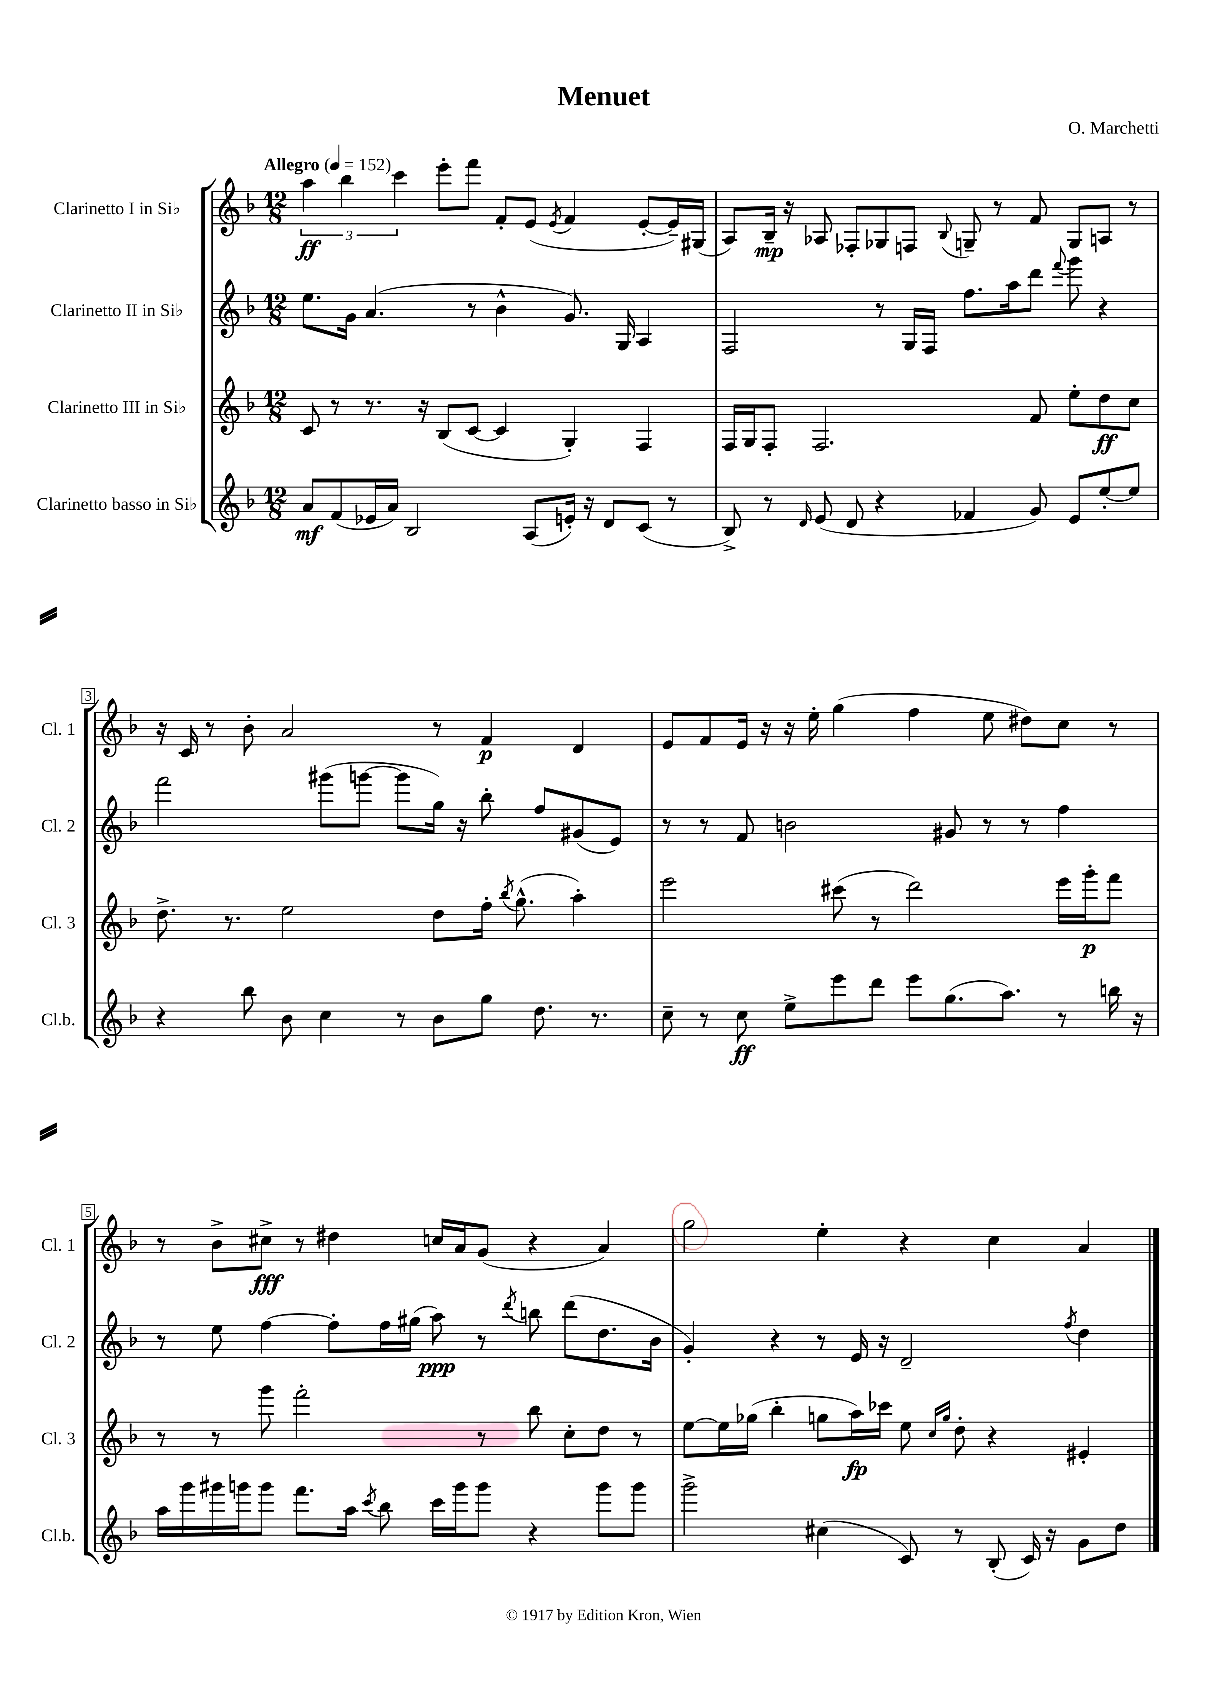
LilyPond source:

\header { title = "Menuet" composer = "O. Marchetti" }
<<
\new StaffGroup <<
\new Staff = "s0" \with { instrumentName = "Clarinetto I in Sib" shortInstrumentName = "Cl. 1" } {
    \clef treble \key f \major \numericTimeSignature \time 12/8 \tempo "Allegro" 4 = 152
    \autoBeamOff \tuplet 3/2 { a''4\ff bes''4 c'''4 } e'''8[-. f'''8] f'8[-. e'8]( \acciaccatura { e'8 } f'4 e'8[~-. e'16--) gis16]( |
    a8[) bes16]--\mp r16 aes8 fes8[-. ges8 f8] \appoggiatura { bes8 } g8-- r8 f'8 g8[ a8] r8 |
    r16 c'16 r8 bes'8-. a'2 r8 f'4\p d'4 |
    e'8[ f'8 e'16] r16 r16 e''16-. g''4( f''4 e''8 dis''8[) c''8] r8 |
    r8 bes'8[-> cis''8]->\fff r8 dis''4 c''16[ a'16 g'8]( r4 a'4) |
    g''2 e''4-. r4 c''4 a'4 \bar "|." |
}
\new Staff = "s1" \with { instrumentName = "Clarinetto II in Sib" shortInstrumentName = "Cl. 2" } {
    \clef treble \key f \major \numericTimeSignature \time 12/8
    \autoBeamOff e''8.[ g'16] a'4.( r8 bes'4-^ g'8.) g16 a4 |
    f2 r8 g16[ f16] f''8.[ a''16 d'''8] \appoggiatura { f'''8 } g'''8 r4 |
    f'''2 gis'''8[( g'''8]~ g'''8[ g''16]) r16 bes''8-. f''8[ gis'8( e'8]) |
    r8 r8 f'8 b'2 gis'8 r8 r8 f''4 |
    r8 e''8 f''4~ f''8[-. f''16 gis''16]( a''8\ppp) r8 \acciaccatura { d'''8 } b''8 d'''8[( d''8. bes'16] |
    g'4-.) r4 r8 e'16 r16 d'2-- \acciaccatura { f''8 } d''4 \bar "|." |
}
\new Staff = "s2" \with { instrumentName = "Clarinetto III in Sib" shortInstrumentName = "Cl. 3" } {
    \clef treble \key f \major \numericTimeSignature \time 12/8
    \autoBeamOff c'8 r8 r8. r16 bes8[( c'8]~ c'4 g4-.) f4 |
    f16[ g16 f8]-. f2. f'8 e''8[-. d''8\ff c''8] |
    d''8.-> r8. e''2 d''8[ f''16]-. \acciaccatura { bes''8 } g''8.-^( a''4-.) |
    e'''2 cis'''8( r8 d'''2) e'''16[ g'''16-.\p f'''8] |
    r8 r8 g'''8 f'''2-. r8 bes''8 c''8[-. d''8] r8 |
    e''8[~ e''16 ges''16]( bes''4-. g''8[ a''16\fp) ces'''16] e''8 \grace { c''16[ g''16] } d''8-. r4 eis'4-. \bar "|." |
}
\new Staff = "s3" \with { instrumentName = "Clarinetto basso in Sib" shortInstrumentName = "Cl.b." } {
    \clef treble \key f \major \numericTimeSignature \time 12/8
    \autoBeamOff a'8[\mf f'8( ees'16 a'16]) bes2 a8[( e'16]-.) r16 d'8[ c'8]( r8 |
    bes8->) r8 \grace { d'16 } e'8( d'8 r4 fes'4 g'8) e'8[ e''8~-. e''8] |
    r4 bes''8 bes'8 c''4 r8 bes'8[ g''8] d''8. r8. |
    c''8-- r8 c''8\ff e''8[-> e'''8 d'''8] e'''8[ g''8.( a''8.]) r8 b''16 r16 |
    a''16[ g'''16 gis'''16 g'''16 g'''8] f'''8.[ a''16] \acciaccatura { c'''8 } bes''8 c'''16[ g'''16 g'''8] r4 g'''8[ g'''8] |
    g'''2-> cis''4( c'8) r8 bes8-.( c'16) r16 g'8[ d''8] \bar "|." |
}
>>
>>
\layout { \context { \Score \override BarNumber.stencil = #(make-stencil-boxer 0.1 0.3 ly:text-interface::print) } }
